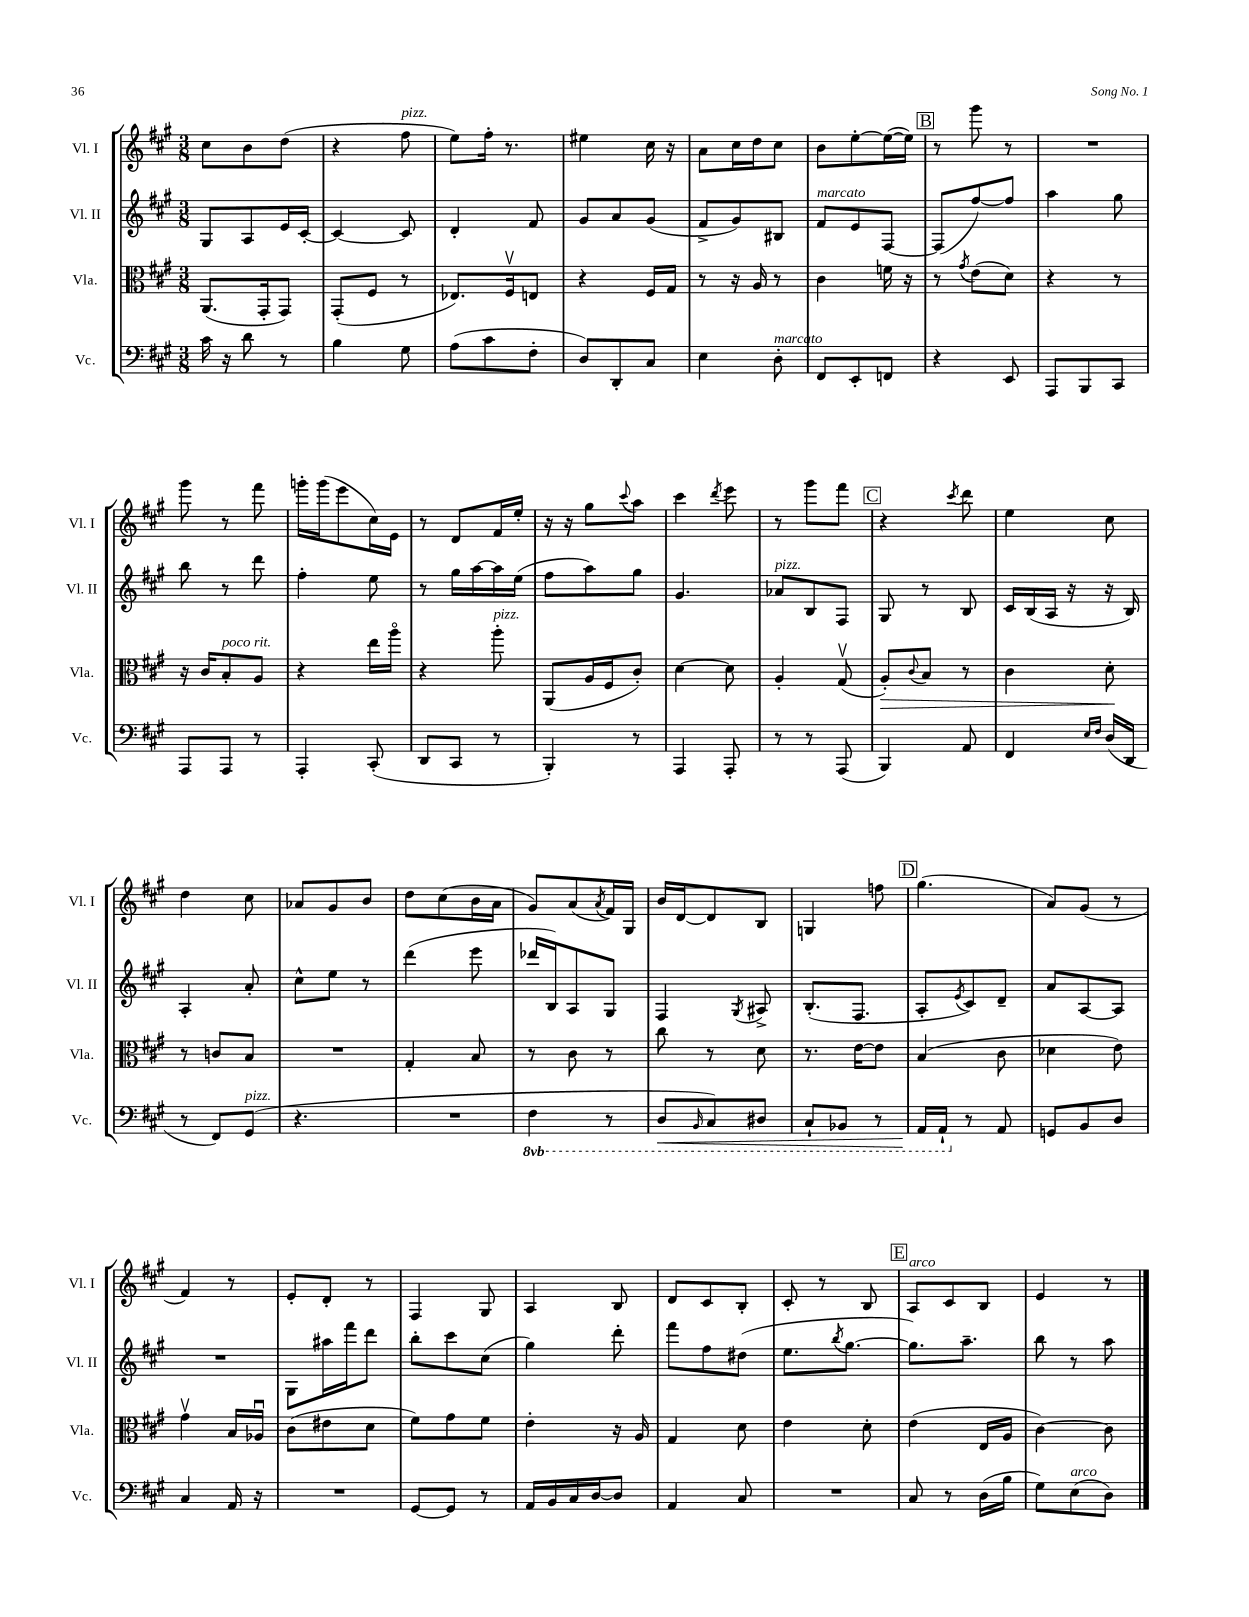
<<
\new StaffGroup <<
\new Staff = "s0" \with { instrumentName = "Vl. I" shortInstrumentName = "Vl. I" } {
    \clef treble \key a \major \numericTimeSignature \time 3/8
    cis''8 b'8 d''8( |
    r4 fis''8^\markup { \italic "pizz." } |
    e''8) fis''16-. r8. |
    eis''4 cis''16 r16 |
    a'8 cis''16 d''16 cis''8 |
    b'8 e''8~-. e''16~( e''16) |
    \mark \markup { \box "B" } r8 gis'''8 r8 |
    R4. |
    gis'''8 r8 fis'''8 |
    g'''16-. g'''16( e'''8 cis''16) e'16 |
    r8 d'8 fis'16 e''16-. |
    r16 r16 gis''8 \appoggiatura { cis'''8 } a''8 |
    cis'''4 \acciaccatura { d'''8 } e'''8 |
    r8 gis'''8 fis'''8 |
    \mark \markup { \box "C" } r4 \acciaccatura { cis'''8 } d'''8 |
    e''4 cis''8 |
    d''4 cis''8 |
    aes'8 gis'8 b'8 |
    d''8 cis''8( b'16 a'16 |
    gis'8) a'8( \acciaccatura { a'8 } fis'16) gis16 |
    b'16 d'16~ d'8 b8 |
    g4 f''8 |
    \mark \markup { \box "D" } gis''4.( |
    a'8) gis'8( r8 |
    fis'4) r8 |
    e'8-. d'8-. r8 |
    fis4 gis8 |
    a4 b8 |
    d'8 cis'8 b8-. |
    cis'8-. r8 b8 |
    \mark \markup { \box "E" } a8^\markup { \italic "arco" } cis'8 b8 |
    e'4 r8 \bar "|." |
}
\new Staff = "s1" \with { instrumentName = "Vl. II" shortInstrumentName = "Vl. II" } {
    \clef treble \key a \major \numericTimeSignature \time 3/8
    gis8 a8 e'16 cis'16~-. |
    cis'4~ cis'8 |
    d'4-. fis'8 |
    gis'8 a'8 gis'8( |
    fis'8-> gis'8) bis8 |
    fis'8^\markup { \italic "marcato" } e'8 fis8~ |
    \mark \markup { \box "B" } fis8( fis''8~) fis''8 |
    a''4 gis''8 |
    b''8 r8 d'''8 |
    fis''4-. e''8 |
    r8 gis''16 a''16~ a''16 e''16( |
    fis''8 a''8) gis''8 |
    gis'4. |
    aes'8^\markup { \italic "pizz." } b8 fis8 |
    \mark \markup { \box "C" } gis8 r8 b8 |
    cis'16 b16( a16 r16 r16 b16) |
    a4-. a'8-. |
    cis''8-^ e''8 r8 |
    d'''4( e'''8 |
    des'''16 b16) a8 gis8 |
    fis4 \acciaccatura { gis8 } ais8-> |
    b8.-.( fis8. |
    \mark \markup { \box "D" } a8-. \acciaccatura { e'8 } cis'8) d'8-- |
    a'8 a8~ a8 |
    R4. |
    gis8 ais''16 fis'''16 d'''8 |
    b''8-. cis'''8 cis''8( |
    gis''4) d'''8-. |
    fis'''8 fis''8 dis''8( |
    e''8. \acciaccatura { b''8 } gis''8.~ |
    \mark \markup { \box "E" } gis''8.) a''8.-- |
    b''8 r8 a''8 \bar "|." |
}
\new Staff = "s2" \with { instrumentName = "Vla." shortInstrumentName = "Vla." } {
    \clef alto \key a \major \numericTimeSignature \time 3/8
    a,8.( gis,16-. gis,8) |
    gis,8-.( fis8 r8 |
    ees8.) fis16\upbow e8 |
    r4 fis16 gis16 |
    r8 r16 a16 r8 |
    cis'4 f'16 r16 |
    \mark \markup { \box "B" } r8 \acciaccatura { gis'8 } e'8( d'8) |
    r4 r8 |
    r16 cis'16 b8-.^\markup { \italic "poco rit." } a8 |
    r4 e''16 a''16\flageolet |
    r4 a''8-.^\markup { \italic "pizz." } |
    a,8( a16 fis16 cis'8-.) |
    d'4~ d'8 |
    a4-. gis8\upbow( |
    \mark \markup { \box "C" } a8-.\>) \appoggiatura { cis'8 } b8 r8 |
    cis'4 d'8-.\! |
    r8 c'8 b8 |
    R4. |
    gis4-. b8 |
    r8 cis'8 r8 |
    cis''8 r8 d'8 |
    r8. e'16~ e'8 |
    \mark \markup { \box "D" } b4( cis'8 |
    des'4 e'8) |
    gis'4\upbow b16 aes16\downbow |
    cis'8( eis'8 d'8 |
    fis'8) gis'8 fis'8 |
    e'4-. r16 a16 |
    gis4 d'8 |
    e'4 d'8-. |
    \mark \markup { \box "E" } e'4( e16 a16 |
    cis'4~) cis'8 \bar "|." |
}
\new Staff = "s3" \with { instrumentName = "Vc." shortInstrumentName = "Vc." } {
    \clef bass \key a \major \numericTimeSignature \time 3/8 \set Staff.ottavationMarkups = #ottavation-simple-ordinals
    cis'16 r16 d'8 r8 |
    b4 gis8 |
    a8( cis'8 fis8-. |
    d8) d,8-. cis8 |
    e4 d8-.^\markup { \italic "marcato" } |
    fis,8 e,8-. f,8 |
    \mark \markup { \box "B" } r4 e,8 |
    a,,8 b,,8 cis,8 |
    a,,8 a,,8 r8 |
    a,,4-. cis,8-.( |
    d,8 cis,8 r8 |
    b,,4-.) r8 |
    a,,4 a,,8-. |
    r8 r8 a,,8( |
    \mark \markup { \box "C" } b,,4) a,8 |
    fis,4 \grace { e16 fis16 } d16( d,16 |
    r8 fis,8) gis,8^\markup { \italic "pizz." }( |
    r4. |
    R4. |
    \ottava #-1 fis,4 r8 |
    d,8\< \grace { b,,16 } cis,8) dis,8 |
    cis,8-! bes,,8 r8 |
    \mark \markup { \box "D" } a,,16\! a,,16-! \ottava #0 r8 a,8 |
    g,8 b,8 d8 |
    cis4 a,16 r16 |
    R4. |
    gis,8~ gis,8 r8 |
    a,16 b,16 cis16 d16~ d8 |
    a,4 cis8 |
    R4. |
    \mark \markup { \box "E" } cis8 r8 d16( b16 |
    gis8) e8^\markup { \italic "arco" }( d8) \bar "|." |
}
>>
>>
\layout { \context { \Score \remove "Bar_number_engraver" } }
